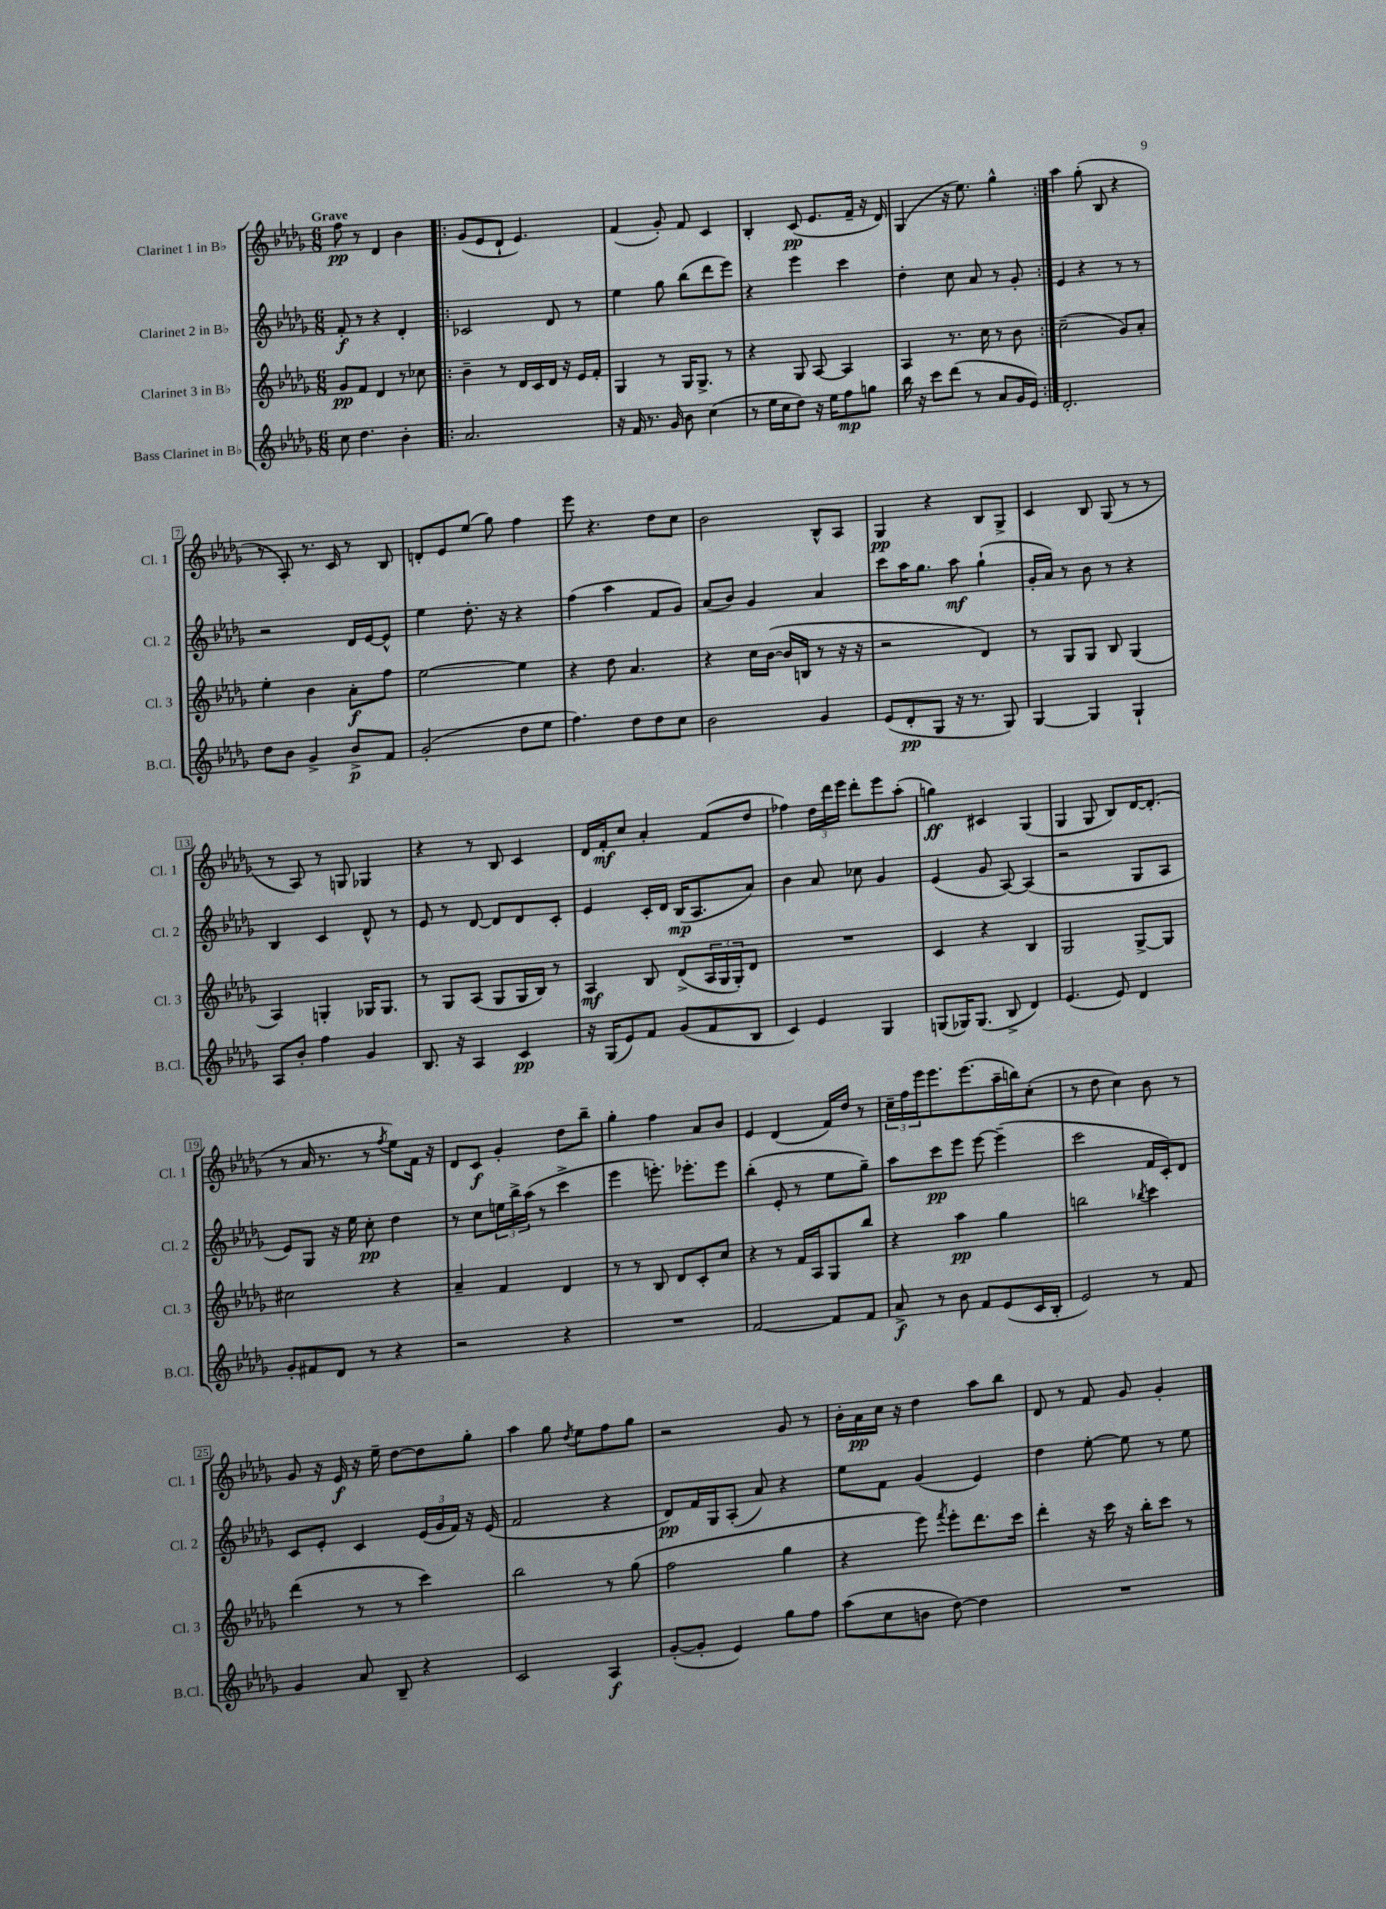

**kern	**dynam	**kern	**dynam	**kern	**dynam	**kern	**dynam
*part4	*part4	*part3	*part3	*part2	*part2	*part1	*part1
*staff4	*staff4	*staff3	*staff3	*staff2	*staff2	*staff1	*staff1
*I"Bass Clarinet in B♭	*	*I"Clarinet 3 in B♭	*	*I"Clarinet 2 in B♭	*	*I"Clarinet 1 in B♭	*
*I'B.Cl.	*	*I'Cl. 3	*	*I'Cl. 2	*	*I'Cl. 1	*
*clefG2	*	*clefG2	*	*clefG2	*	*clefG2	*
*k[b-e-a-d-g-]	*	*k[b-e-a-d-g-]	*	*k[b-e-a-d-g-]	*	*k[b-e-a-d-g-]	*
*M6/8	*	*M6/8	*	*M6/8	*	*M6/8	*
=1	=1	=1	=1	=1	=1	=1	=1
!	!	!	!	!	!	!LO:TX:a:B:t=Grave	!
8cc\	.	8g-/L	pp	8f'/	f	8ff\	pp
4.dd-\	.	8f/J	.	8r	.	8r	.
.	.	4d-/	.	4r	.	4d-/	.
4b-'\	.	8r	.	4d-'/	.	4b-\	.
.	.	8cc-X\	.	.	.	.	.
=2!|:	=2!|:	=2!|:	=2!|:	=2!|:	=2!|:	=2!|:	=2!|:
2.a-/	.	4b-~\	.	2c-X/	.	(8g-/L	.
.	.	.	.	.	.	8e-/	.
.	.	8r	.	.	.	8d-`/J	.
.	.	16d-/LL	.	.	.	4.e-/)	.
.	.	16c/	.	.	.	.	.
.	.	16d-/JJ	.	8d-/	.	.	.
.	.	16r	.	.	.	.	.
.	.	16e-/LL	.	8r	.	.	.
.	.	16f'/JJ	.	.	.	.	.
=3	=3	=3	=3	=3	=3	=3	=3
16r	.	4G-/	.	4ee-\	.	(4f/	.
16f/	.	.	.	.	.	.	.
8.r	.	.	.	.	.	.	.
.	.	8r	.	8gg-\	.	8g-'/)	.
16g-/	.	.	.	.	.	.	.
8b-\	.	16G-/KL	.	(8bb-\L	.	8f/	.
.	.	8.G-^/J	.	.	.	.	.
(4cc\	.	.	.	8ddd-\	.	4c/	.
.	.	8r	.	8eee-\J)	.	.	.
=4	=4	=4	=4	=4	=4	=4	=4
8r	.	4r	.	4r	.	4B-'/	.
16ee-\LL	.	.	.	.	.	.	.
16cc\J	.	.	.	.	.	.	.
8dd-\J)	.	8G-/	.	4eee-\	.	(8c/	pp
16r	.	[8A-/	.	.	.	8.e-/L	.
16ee-\KL	.	.	.	.	.	.	.
8ff\	mp	4A-/]	.	4ccc\	.	.	.
.	.	.	.	.	.	16f~/Jk	.
8ggn\J	.	.	.	.	.	16r	.
.	.	.	.	.	.	16d-/)	.
=5	=5	=5	=5	=5	=5	=5	=5
16bb-\	.	4A-/	.	4dd-'\	.	(4G-/	.
16r	.	.	.	.	.	.	.
8ccc\L	.	.	.	.	.	.	.
(8ddd-\J	.	8.r	.	8cc\	.	16r	.
.	.	.	.	.	.	8.ee-\)	.
8r	.	.	.	8a-/	.	.	.
.	.	16cc\	.	.	.	.	.
8a-/L	.	8r	.	8r	.	4gg-^^\	.
16g-/L	.	8b-\	.	8g-'/	.	.	.
16e-/JJ)	.	.	.	.	.	.	.
=6:|!	=6:|!	=6:|!	=6:|!	=6:|!	=6:|!	=6:|!	=6:|!
2.d-'/	.	(2cc~\	.	4e-/	.	4aa-\	.
.	.	.	.	4r	.	(8gg-'\	.
.	.	.	.	.	.	8B-/	.
.	.	8g-/L)	.	8r	.	4r	.
.	.	8a-'/J	.	8r	.	.	.
!!LO:LB:g=z
=7	=7	=7	=7	=7	=7	=7	=7
8dd-\L	.	4ee-'\	.	2r	.	8r	.
8b-\J	.	.	.	.	.	8A-'/)	.
4g-^/	.	4b-\	.	.	.	8.r	.
.	.	.	.	.	.	16c/	.
8b-^/L	p	8a-'\L	f	16d-/LL	.	8r	.
.	.	.	.	[16e-/J	.	.	.
8f/J	.	8ff\J	.	8e-^^/J]	.	8B-/	.
=8	=8	=8	=8	=8	=8	=8	=8
(2g-'/	.	[2ee-\	.	4ee-\	.	8dn'/L	.
.	.	.	.	.	.	8e-/	.
.	.	.	.	8.dd-'\	.	(8ee-/J	.
.	.	.	.	.	.	8gg-\)	.
.	.	.	.	16r	.	.	.
8dd-\L	.	4ee-\]	.	4r	.	4ff\	.
8ee-\J	.	.	.	.	.	.	.
=9	=9	=9	=9	=9	=9	=9	=9
4.ff\)	.	4r	.	(4ff\	.	8eee-\	.
.	.	.	.	.	.	4.r	.
.	.	8dd-\	.	4aa-\	.	.	.
8dd-\L	.	4.a-/	.	.	.	.	.
8dd-\	.	.	.	8f/L	.	8dd-\L	.
8cc\J	.	.	.	8g-/J)	.	8cc\J	.
=10	=10	=10	=10	=10	=10	=10	=10
2b-\	.	4r	.	(8a-/L	.	2b-\	.
.	.	.	.	8b-/J)	.	.	.
.	.	16cc\LL	.	4g-/	.	.	.
.	.	([16b-\JJ	.	.	.	.	.
.	.	16b-/LL]	.	.	.	.	.
.	.	16Bn/JJ	.	.	.	.	.
4g-/	.	8r	.	4a-/	.	8B-^^/L	.
.	.	16r	.	.	.	8A-/J	.
.	.	16r	.	.	.	.	.
=11	=11	=11	=11	=11	=11	=11	=11
(8e-/L	.	2r	.	8ccc\L	.	4G-/	pp
8d-'/	pp	.	.	16aa-\K	.	.	.
.	.	.	.	8.gg-\J	.	.	.
8G-/J	.	.	.	.	.	4r	.
16r	.	.	.	8aa-\	mf	.	.
8.r	.	.	.	.	.	.	.
.	.	4d-/)	.	(4gg-`\	.	8B-/L	.
8G-/)	.	.	.	.	.	8G-^/J	.
=12	=12	=12	=12	=12	=12	=12	=12
[4G-/	.	8r	.	16g-'/LL	.	4c/	.
.	.	.	.	16a-/JJ)	.	.	.
.	.	8G-/L	.	8r	.	.	.
4G-/]	.	8G-/J	.	8b-\	.	8B-/	.
.	.	8B-/	.	8r	.	(8G-/	.
4G-`/	.	(4G-/	.	4r	.	8r	.
.	.	.	.	.	.	8r	.
!!LO:LB:g=z
=13	=13	=13	=13	=13	=13	=13	=13
8A-/L	.	4A-/)	.	4B-/	.	8r	.
8b-'/J	.	.	.	.	.	8A-/)	.
4ff\	.	4Gn'/	.	4c/	.	8r	.
.	.	.	.	.	.	8Gn/	.
4g-/	.	16G-X/KL	.	8d-^^/	.	4G-X/	.
.	.	8.G-/J	.	.	.	.	.
.	.	.	.	8r	.	.	.
=14	=14	=14	=14	=14	=14	=14	=14
8.B-/	.	8r	.	8e-/	.	4r	.
.	.	8G-/L	.	8r	.	.	.
16r	.	.	.	.	.	.	.
4A-/	.	(8A-/J	.	[8d-/	.	8r	.
.	.	8G-/L	.	8d-/L]	.	8B-/	.
4c/	pp	16G-/L	.	8d-/	.	4c/	.
.	.	16B-/JJ)	.	.	.	.	.
.	.	8r	.	8c'/J	.	.	.
=15	=15	=15	=15	=15	=15	=15	=15
16r	.	4A-/	mf	4e-/	.	16d-/LL	.
(16G-/KL	.	.	.	.	.	16f'/J	mf
8e-/)	.	.	.	.	.	8cc/J	.
8f/J	.	8B-/	.	16c'/LL	.	4a-'/	.
.	.	.	.	16d-/JJ	.	.	.
(8g-/L	.	(8d-^/L	.	(16B-/KL	mp	.	.
.	.	.	.	8.A-/	.	.	.
8f/	.	24A-/L	.	.	.	(8f/L	.
.	.	24G-/	.	.	.	.	.
.	.	24G-'/J)	.	.	.	.	.
8B-/J	.	8d-/J	.	8a-/J)	.	8dd-/J	.
=16	=16	=16	=16	=16	=16	=16	=16
4c/)	.	2.r	.	4b-\	.	4ff-X\)	.
4e-/	.	.	.	8a-/	.	24dd-\LL	.
.	.	.	.	.	.	24ddd-\	.
.	.	.	.	.	.	24eee-\JJ	.
.	.	.	.	8cc-X\	.	8ddd-'\L	.
4G-/	.	.	.	4g-/	.	8eee-\	.
.	.	.	.	.	.	(8aa-'\J	.
=17	=17	=17	=17	=17	=17	=17	=17
(8Gn/L	.	4c/	.	(4e-/	.	4ggn\)	ff
16G-X/K)	.	.	.	.	.	.	.
(8.G-/J	.	.	.	.	.	.	.
.	.	4r	.	8g-/	.	4c#X/	.
8B-^/	.	.	.	[8A-/)	.	.	.
4d-/)	.	4B-/	.	(4A-/]	.	(4G-/	.
=18	=18	=18	=18	=18	=18	=18	=18
(4.e-/	.	2G-/	.	2r	.	4G-/	.
.	.	.	.	.	.	8G-/	.
8e-/)	.	.	.	.	.	8B-/L)	.
4d-/	.	[8G-^/L	.	8G-/L	.	[16d-/K	.
.	.	.	.	.	.	(8.d-'/J]	.
.	.	8G-/J]	.	8A-/J	.	.	.
!!LO:LB:g=z
=19	=19	=19	=19	=19	=19	=19	=19
8g-'/L	.	2cc#X\	.	8e-/L)	.	8r	.
8f#X/	.	.	.	8G-/J	.	16a-/	.
.	.	.	.	.	.	8.r	.
8d-/J	.	.	.	16r	.	.	.
.	.	.	.	16ee-\	.	.	.
8r	.	.	.	8cc'\	pp	8r	.
.	.	.	.	.	.	8qff/	.
4r	.	4r	.	4dd-\	.	8ee-\L)	.
.	.	.	.	.	.	16f\Jk	.
.	.	.	.	.	.	16r	.
=20	=20	=20	=20	=20	=20	=20	=20
2r	.	4a-~/	.	8r	.	8d-/L	.
.	.	.	.	8cc\L	.	8c/J	f
.	.	4f/	.	24een\L	.	4g-'/	.
.	.	.	.	24bb-^\	.	.	.
.	.	.	.	(24aa-\JJ	.	.	.
.	.	.	.	8r	.	.	.
4r	.	4d-/	.	4ccc^\	.	8dd-\L	.
.	.	.	.	.	.	8bb-~\J	.
=21	=21	=21	=21	=21	=21	=21	=21
2.r	.	8r	.	4eee-\	.	4gg-'\	.
.	.	8r	.	.	.	.	.
.	.	8B-/	.	8.eeen'\)	.	4ff\	.
.	.	8d-/L	.	.	.	.	.
.	.	.	.	8.eee-X'\L	.	.	.
.	.	8c'/	.	.	.	8a-/L	.
.	.	8cc/J	.	8eee-\J	.	8b-/J	.
=22	=22	=22	=22	=22	=22	=22	=22
[2f/	.	4r	.	(4bb-'\	.	4e-/	.
.	.	8r	.	8e-'/	.	(4d-/	.
.	.	16f/LL	.	8r	.	.	.
.	.	16A-/J	.	.	.	.	.
8f/L]	.	8G-/	.	8ee-\L	.	16f/LL)	.
.	.	.	.	.	.	16dd-/JJ	.
8f/J	.	8bb-/J	.	8gg-~\J)	.	8r	.
=23	=23	=23	=23	=23	=23	=23	=23
8a-^/	f	4r	.	8aa-\L	.	24cc~\LL	.
.	.	.	.	.	.	24ff\	.
.	.	.	.	.	.	24eee-\J	.
8r	.	.	.	8ccc\	pp	8.eee-\	.
8b-\	.	4aa-\	pp	8eee-\J	.	.	.
.	.	.	.	.	.	(8.eee-\	.
8f/L	.	.	.	[8eee-\	.	.	.
(8e-/	.	4gg-\	.	(4eee-~\]	.	16aa-~\L	.
.	.	.	.	.	.	16bbn\J)	.
16c/L	.	.	.	.	.	(8cc'\J	.
16B-'/JJ	.	.	.	.	.	.	.
=24	=24	=24	=24	=24	=24	=24	=24
2e-/)	.	2bbn\	.	2ccc\	.	8r	.
.	.	.	.	.	.	8dd-\	.
.	.	.	.	.	.	4cc\)	.
.	.	8qbb-X/	.	.	.	.	.
8r	.	4ccc\	.	16f/LL	.	8b-\	.
.	.	.	.	16c'/J)	.	.	.
8f/	.	.	.	8d-/J	.	8r	.
!!LO:LB:g=z
=25	=25	=25	=25	=25	=25	=25	=25
4g-/	.	(4ddd-\	.	8c/L	.	8g-/	.
.	.	.	.	8e-'/J	.	16r	.
.	.	.	.	.	.	16e-/	f
8a-/	.	8r	.	4c/	.	16r	.
.	.	.	.	.	.	16ee-~\	.
8B-~/	.	8r	.	.	.	[8dd-\L	.
4r	.	4ccc\)	.	(24e-/LL	.	8dd-\]	.
.	.	.	.	24g-/	.	.	.
.	.	.	.	24f/JJ)	.	.	.
.	.	.	.	16r	.	8gg-'\J	.
.	.	.	.	(16e-/	.	.	.
=26	=26	=26	=26	=26	=26	=26	=26
2c/	.	2bb-\	.	2f/	.	4aa-\	.
.	.	.	.	.	.	8gg-\	.
.	.	.	.	.	.	8qdd-/	.
.	.	.	.	.	.	8ee-\L	.
4A-/	f	8r	.	4r	.	8ff\	.
.	.	(8gg-\	.	.	.	8gg-\J	.
=27	=27	=27	=27	=27	=27	=27	=27
([8g-'/L	.	2ff\	.	8d-/L)	pp	2r	.
8g-'/J]	.	.	.	16f/L	.	.	.
.	.	.	.	16G-/J	.	.	.
4e-/)	.	.	.	(8A-'/J	.	.	.
.	.	.	.	8a-/)	.	.	.
8gg-\L	.	4gg-\	.	4r	.	8g-/	.
8ff\J	.	.	.	.	.	8r	.
=28	=28	=28	=28	=28	=28	=28	=28
(8aa-\L	.	4r	.	8ee-\L	.	16b-'\LL	.
.	.	.	.	.	.	16a-\	pp
8cc\	.	.	.	8f\J	.	16cc\JJ	.
.	.	.	.	.	.	16r	.
8bn\J	.	8eee-\)	.	(4g-/	.	4dd-\	.
.	.	8qfff/	.	.	.	.	.
[8dd-\)	.	8eee-'\L	.	.	.	.	.
4dd-\]	.	8.ddd-\	.	4e-/)	.	8aa-\L	.
.	.	.	.	.	.	8bb-\J	.
.	.	16ccc\Jk	.	.	.	.	.
=29	=29	=29	=29	=29	=29	=29	=29
2.r	.	4ddd-'\	.	4dd-\	.	8d-/	.
.	.	.	.	.	.	8r	.
.	.	16r	.	[8ee-'\	.	8f/	.
.	.	16ccc\	.	.	.	.	.
.	.	16r	.	8ee-\]	.	8g-/	.
.	.	16bb-'\KL	.	.	.	.	.
.	.	8ccc\J	.	8r	.	4g-'/	.
.	.	8r	.	8ee-\	.	.	.
==	==	==	==	==	==	==	==
*-	*-	*-	*-	*-	*-	*-	*-
